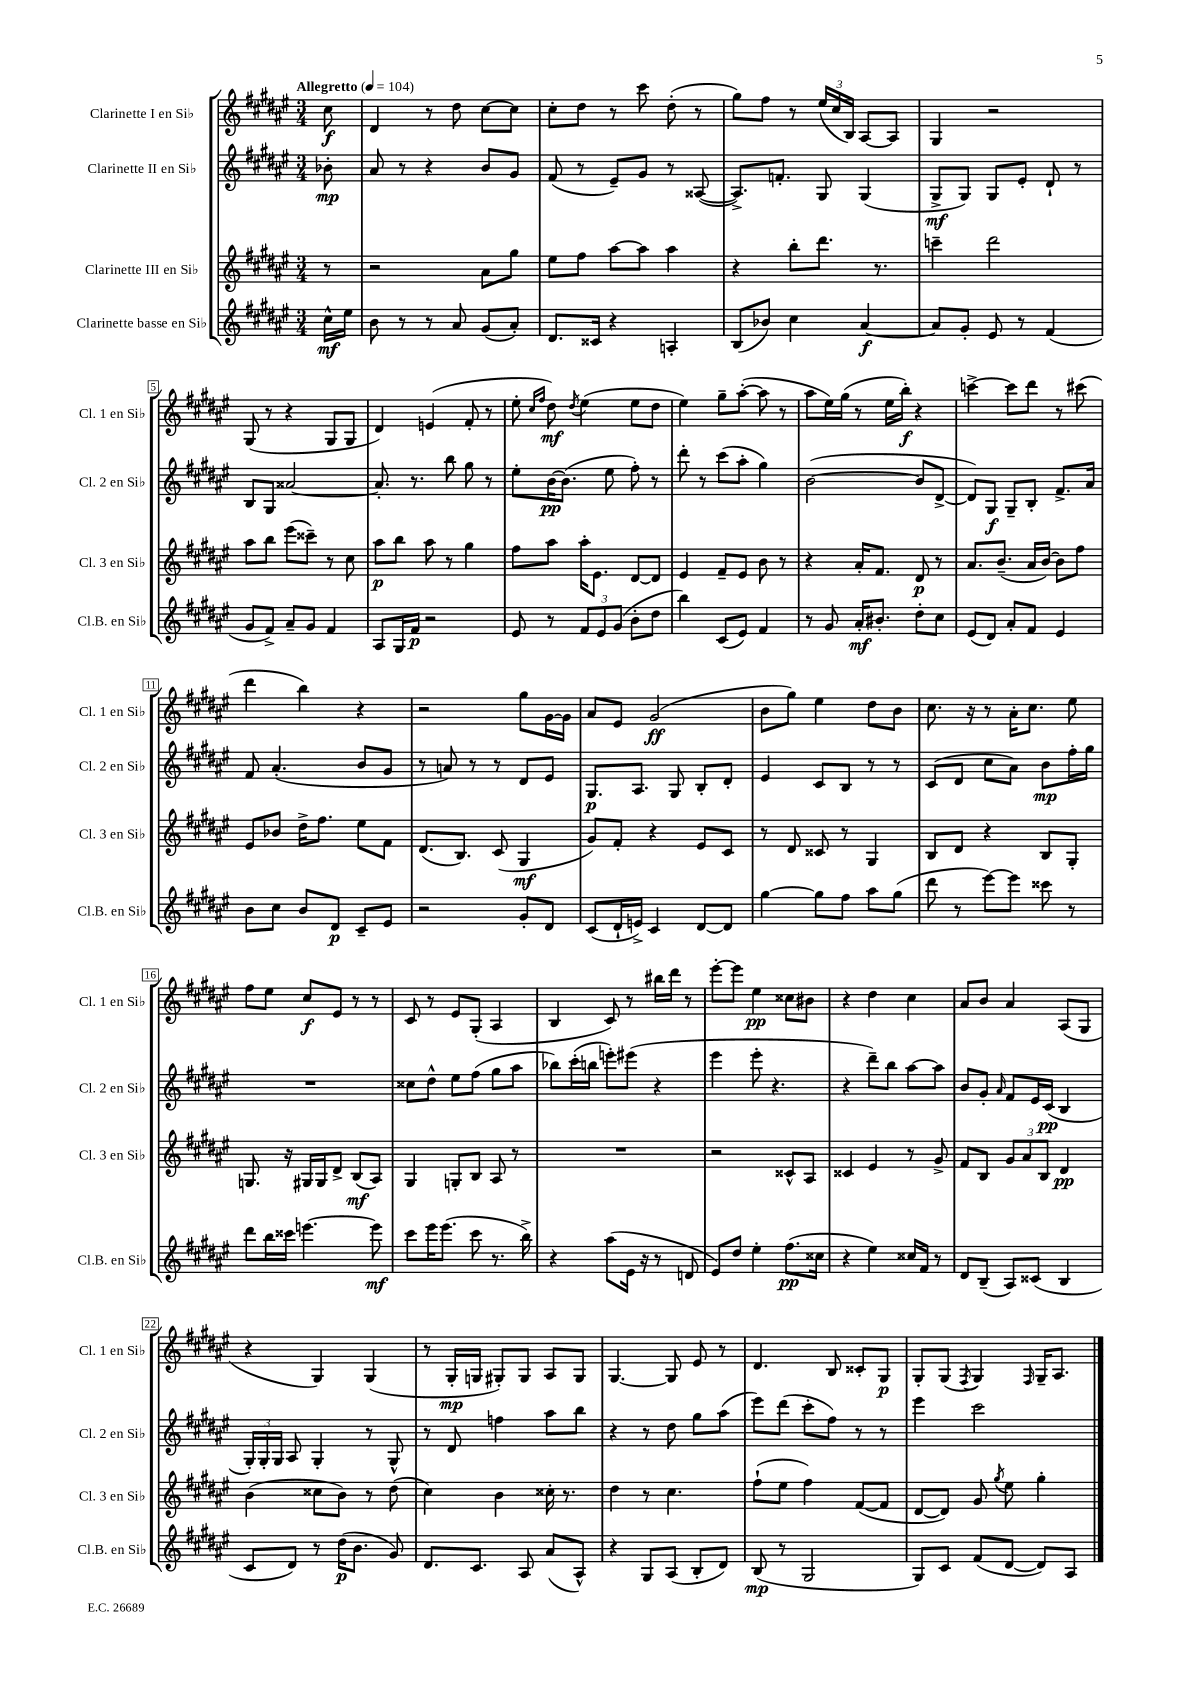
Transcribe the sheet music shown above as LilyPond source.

<<
\new StaffGroup <<
\new Staff = "s0" \with { instrumentName = "Clarinette I en Sib" shortInstrumentName = "Cl. 1 en Sib" } {
    \clef treble \key fis \major \numericTimeSignature \time 3/4 \partial 8 \tempo "Allegretto" 4 = 104
    \autoBeamOff cis''8\f |
    dis'4 r8 dis''8 cis''8[~ cis''8] |
    cis''8[-. dis''8] r8 cis'''8 dis''8-.( r8 |
    gis''8[) fis''8] r8 \tuplet 3/2 { eis''16[( cis''16 b16]) } ais8[~ ais8] |
    gis4 r2 |
    gis8( r8 r4 gis8[ gis8] |
    dis'4) e'4( fis'8-. r8 |
    eis''8-. \grace { cis''16[ fis''16] } dis''8\mf) \acciaccatura { dis''8 } eis''4( eis''8[ dis''8] |
    eis''4) gis''8[-- ais''8]~-.( ais''8 r8 |
    ais''8[ eis''16) gis''16]( r8 eis''16[ b''16]-.\f) r4 |
    c'''4~-> c'''8[ dis'''8] r8 cis'''8( |
    dis'''4 b''4) r4 |
    r2 gis''8[ gis'16~ gis'16] |
    ais'8[ eis'8] gis'2\ff( |
    b'8[ gis''8]) eis''4 dis''8[ b'8] |
    cis''8. r16 r8 ais'16[-. cis''8.] eis''8 |
    fis''8[ eis''8] cis''8[\f eis'8] r8 r8 |
    cis'8 r8 eis'8[ gis8]-.( ais4 |
    b4 cis'8) r8 bis''16[ dis'''16] r8 |
    eis'''8[~-. eis'''8] eis''4\pp cisis''8[ bis'8] |
    r4 dis''4 cis''4 |
    ais'8[ b'8] ais'4 ais8[( gis8] |
    r4 gis4) gis4( |
    r8 gis16[-.\mp g16] gis8[-.) gis8] ais8[ gis8] |
    gis4.~ gis8 eis'8 r8 |
    dis'4. b8 cisis'8[-. gis8]\p |
    gis8[-. gis8]( \acciaccatura { fis8 } gis4) \grace { fis16 } gis16[-- ais8.] \bar "|." |
}
\new Staff = "s1" \with { instrumentName = "Clarinette II en Sib" shortInstrumentName = "Cl. 2 en Sib" } {
    \clef treble \key fis \major \numericTimeSignature \time 3/4 \partial 8
    \autoBeamOff bes'8-.\mp |
    ais'8 r8 r4 b'8[ gis'8] |
    fis'8( r8 eis'8[--) gis'8] r8 aisis8~( |
    aisis8.[->) f'8.]-. gis8 gis4( |
    gis8[->\mf gis8]) gis8[ eis'8]-. dis'8-! r8 |
    b8[ gis8] aisis'2~ |
    aisis'8.-. r8. b''8 gis''8 r8 |
    eis''8[-. b'16~\pp b'8.]( eis''8 fis''8-.) r8 |
    dis'''8-. r8 cis'''8[( ais''8]-. gis''4) |
    b'2~( b'8[ dis'8]~-> |
    dis'8[) gis8]\f gis8[-- b8]-. fis'8.[-> ais'16] |
    fis'8 ais'4.-.( b'8[ gis'8] |
    r8 a'8) r8 r8 dis'8[ eis'8] |
    gis8.[\p ais8.] gis8 b8[-. dis'8]-. |
    eis'4 cis'8[ b8] r8 r8 |
    cis'8[( dis'8] cis''8[ ais'8]) b'8[\mp fis''16-. gis''16] |
    R2. |
    cisis''8[ dis''8]-^ eis''8[ fis''8]( gis''8[ ais''8] |
    bes''8[) cis'''16-.( b''16] e'''8[-.) eis'''8]( r4 |
    eis'''4 eis'''8-. r4. |
    r4 dis'''8[--) b''8] ais''8[~ ais''8] |
    b'8[ gis'8]-. \grace { ais'16 } fis'8[ eis'16 cis'16]\pp( b4 |
    \tuplet 3/2 { gis16[-.) gis16-. gis16] } ais8 gis4-. r8 gis8-^ |
    r8 dis'8 f''4 ais''8[ b''8] |
    r4 r8 dis''8 gis''8[ ais''8]( |
    eis'''8[) dis'''8]( cis'''8[-. fis''8]) r8 r8 |
    eis'''4 cis'''2 \bar "|." |
}
\new Staff = "s2" \with { instrumentName = "Clarinette III en Sib" shortInstrumentName = "Cl. 3 en Sib" } {
    \clef treble \key fis \major \numericTimeSignature \time 3/4 \partial 8
    \autoBeamOff r8 |
    r2 ais'8[ gis''8] |
    eis''8[ fis''8] ais''8[~ ais''8] ais''4 |
    r4 b''8[-. dis'''8.] r8. |
    c'''4-- dis'''2 |
    ais''8[ b''8] eis'''8[( cisis'''8]--) r8 cis''8 |
    ais''8[\p b''8] ais''8 r8 gis''4 |
    fis''8[ ais''8] ais''16[-. eis'8.] dis'8[~ dis'8] |
    eis'4 fis'8[-- eis'8] b'8 r8 |
    r4 ais'16[-. fis'8.] dis'8\p r8 |
    ais'8.[ b'8.]--( ais'16[ b'16]~) b'8[ fis''8] |
    eis'8[ bes'8] dis''16[-> fis''8.] eis''8[ fis'8] |
    dis'8.[( b8.]) cis'8( gis4\mf |
    gis'8[) fis'8]-. r4 eis'8[ cis'8] |
    r8 dis'8 cisis'8 r8 gis4 |
    b8[ dis'8] r4 b8[ gis8]-. |
    g8. r16 gis16[ gis16 dis'8]-> b8[\mf( ais8]) |
    gis4 g8[-. b8] ais8 r8 |
    R2. |
    r2 cisis'8[-^ ais8] |
    cisis'4 eis'4 r8 gis'8-> |
    fis'8[ b8] \tuplet 3/2 { gis'8[ ais'8 b8] } dis'4\pp |
    b'4( cisis''8[ b'8]) r8 dis''8( |
    cis''4) b'4 cisis''16-. r8. |
    dis''4 r8 cis''4. |
    fis''8[-!( eis''8] fis''4) fis'8[~( fis'8] |
    dis'8[~ dis'8]) gis'8 \acciaccatura { gis''8 } eis''8 gis''4-. \bar "|." |
}
\new Staff = "s3" \with { instrumentName = "Clarinette basse en Sib" shortInstrumentName = "Cl.B. en Sib" } {
    \clef treble \key fis \major \numericTimeSignature \time 3/4 \partial 8
    \autoBeamOff cis''16[-^\mf eis''16] |
    b'8 r8 r8 ais'8 gis'8[( ais'8]-.) |
    dis'8.[ cisis'16] r4 a4-. |
    b8[( bes'8]) cis''4 ais'4~\f |
    ais'8[ gis'8]-. eis'8 r8 fis'4( |
    gis'8[ fis'8]->) ais'8[-- gis'8] fis'4 |
    ais8[ gis16 fis'16]\p r2 |
    eis'8 r8 \tuplet 3/2 { fis'8[ eis'8 gis'8]( } b'8[-. dis''8] |
    b''4) cis'8[( eis'8]) fis'4 |
    r8 gis'8 ais'16[-.\mf bis'8.]-. dis''8[-. cis''8] |
    eis'8[( dis'8]) ais'8[-. fis'8] eis'4 |
    b'8[ cis''8] b'8[ dis'8]\p cis'8[-- eis'8] |
    r2 gis'8[-. dis'8] |
    cis'8[( dis'16-! e'16]->) cis'4 dis'8[~ dis'8] |
    gis''4~ gis''8[ fis''8] ais''8[ gis''8]( |
    dis'''8 r8 eis'''8[~) eis'''8] cisis'''8 r8 |
    dis'''8[ b''16 cisis'''16] e'''4.~ e'''8\mf |
    cis'''8[ eis'''16 eis'''8.]( cis'''8 r8. b''16->) |
    r4 ais''8[( eis'16] r16 r8 d'8 |
    eis'8[) dis''8] eis''4-. fis''8.[\pp( cisis''16] |
    r4 eis''4) cisis''16[ fis'16] r8 |
    dis'8[ b8]--( ais8[) cisis'8]( b4 |
    cis'8[ dis'8]) r8 dis''16[\p( b'8.] gis'8) |
    dis'8.[ cis'8.] ais8 ais'8[( ais8]-^) |
    r4 gis8[ ais8]( b8[-. dis'8]) |
    b8\mp( r8 gis2 |
    gis8[) cis'8] fis'8[( dis'8]~ dis'8[) ais8] \bar "|." |
}
>>
>>
\layout { \context { \Score \override BarNumber.stencil = #(make-stencil-boxer 0.1 0.3 ly:text-interface::print) } }
